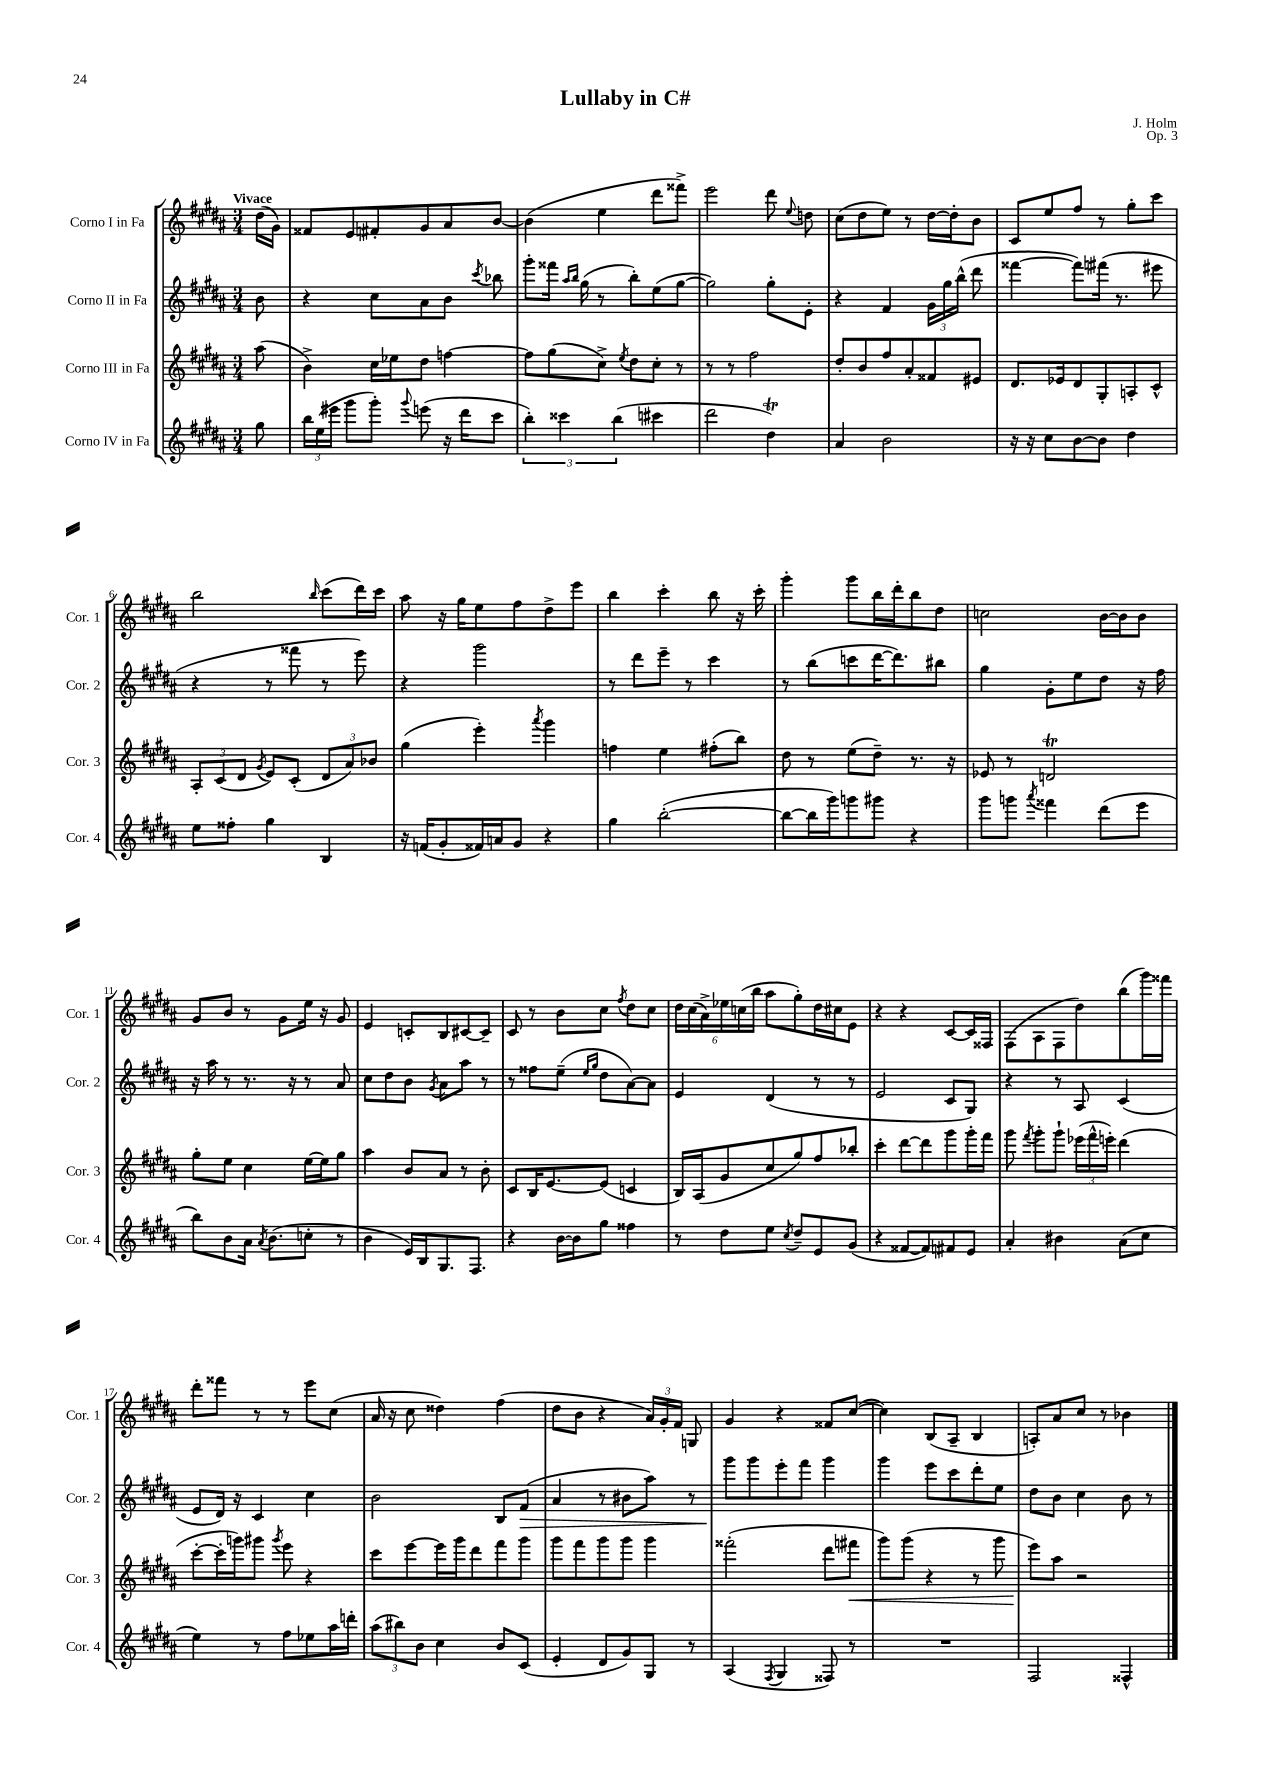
\header { title = "Lullaby in C#" composer = "J. Holm" opus = "Op. 3" }
<<
\new StaffGroup <<
\new Staff = "s0" \with { instrumentName = "Corno I in Fa" shortInstrumentName = "Cor. 1" } {
    \clef treble \key b \major \numericTimeSignature \time 3/4 \partial 8 \tempo "Vivace"
    \autoBeamOff dis''16[( gis'16]) |
    fisis'8[ e'8 fis'8-. gis'8 ais'8 b'8]~ |
    b'4( e''4 dis'''8[ fisis'''8]->) |
    e'''2 dis'''8 \appoggiatura { e''8 } d''8 |
    cis''8[( dis''8 e''8]) r8 dis''16[~ dis''16-. b'8] |
    cis'8[ e''8 fis''8] r8 gis''8[-. cis'''8] |
    b''2 \grace { b''16 } cis'''8[( dis'''16) cis'''16] |
    ais''8 r16 gis''16[ e''8 fis''8 dis''8-> e'''8] |
    b''4 cis'''4-. b''8 r16 cis'''16-. |
    gis'''4-. gis'''8[ b''16 dis'''16-. b''8 dis''8] |
    c''2 b'16[~ b'16 b'8] |
    gis'8[ b'8] r8 gis'8[ e''16] r16 gis'8 |
    e'4 c'8[-. b8 cis'8~ cis'8]-- |
    cis'8 r8 b'8[ cis''8] \acciaccatura { fis''8 } dis''8[ cis''8] |
    \tuplet 6/4 { dis''16[ cis''16( ais'16->) ees''16 c''16( b''16] } ais''8[ gis''8-.) dis''16 cis''16 e'8] |
    r4 r4 cis'8[~ cis'16 fisis16] |
    fis8[( ais8 fis8 dis''8) b''8( gis'''16) fisis'''16] |
    dis'''8[-. fisis'''8] r8 r8 e'''8[ cis''8]( |
    ais'16 r16 cis''8 disis''4) fis''4( |
    dis''8[ b'8] r4 \tuplet 3/2 { ais'16[) gis'16-. fis'16] } g8 |
    gis'4 r4 fisis'8[ cis''8]~( |
    cis''4) b8[( ais8]-- b4 |
    a8[-.) ais'8 cis''8] r8 bes'4 \bar "|." |
}
\new Staff = "s1" \with { instrumentName = "Corno II in Fa" shortInstrumentName = "Cor. 2" } {
    \clef treble \key b \major \numericTimeSignature \time 3/4 \partial 8
    \autoBeamOff b'8 |
    r4 cis''8[ ais'8 b'8] \acciaccatura { cis'''8 } bes''8 |
    gis'''8[-. fisis'''16] \grace { ais''16[ b''16] } gis''16( r8 b''8[-.) e''8( gis''8]~ |
    gis''2) gis''8[-. e'8]-. |
    r4 fis'4 \tuplet 3/2 { gis'16[ gis''16 b''16]-^( } dis'''8 |
    fisis'''4~ fisis'''8[) fis'''16]( r8. eis'''8 |
    r4 r8 fisis'''8 r8 e'''8) |
    r4 gis'''2 |
    r8 dis'''8[ e'''8]-- r8 cis'''4 |
    r8 b''8[( c'''8 dis'''16~ dis'''8.) bis''8] |
    gis''4 gis'8[-. e''8 dis''8] r16 fis''16 |
    r16 ais''16 r8 r8. r16 r8 ais'8 |
    cis''8[ dis''8 b'8] \acciaccatura { gis'8 } ais'8[ ais''8] r8 |
    r8 fisis''8[ e''8]--( \grace { e''16[ gis''16] } dis''8[ ais'8~) ais'8] |
    e'4 dis'4( r8 r8 |
    e'2 cis'8[ gis8]) |
    r4 r8 ais8 cis'4( |
    e'8[ dis'16]) r16 cis'4 cis''4 |
    b'2 b8[ fis'8]\>( |
    ais'4 r8 bis'8[ ais''8]) r8 |
    gis'''8[\! gis'''8 e'''8-. fis'''8] gis'''4 |
    gis'''4 e'''8[ cis'''8 dis'''8-. e''8] |
    dis''8[ b'8] cis''4 b'8 r8 \bar "|." |
}
\new Staff = "s2" \with { instrumentName = "Corno III in Fa" shortInstrumentName = "Cor. 3" } {
    \clef treble \key b \major \numericTimeSignature \time 3/4 \partial 8
    \autoBeamOff ais''8( |
    b'4->) cis''16[ ees''16 dis''8] f''4~ |
    f''8[ gis''8( cis''8]->) \acciaccatura { e''8 } dis''8[ cis''8]-. r8 |
    r8 r8 fis''2 |
    dis''8[-. b'8 fis''8 ais'8-. fisis'8 eis'8] |
    dis'8.[ ees'16 dis'8 gis8-. a8-. cis'8]-^ |
    \tuplet 3/2 { ais8[-. cis'8( dis'8] } \acciaccatura { gis'8 } e'8[) cis'8]-.( \tuplet 3/2 { dis'8[ ais'8) bes'8] } |
    gis''4( e'''4-.) \acciaccatura { ais'''8 } gis'''4 |
    f''4 e''4 fis''8[-.( b''8]) |
    dis''8 r8 e''8[( dis''8]--) r8. r16 |
    ees'8 r8 d'2\trill |
    gis''8[-. e''8] cis''4 e''16[~ e''16 gis''8] |
    ais''4 b'8[ ais'8] r8 b'8-. |
    cis'8[ b16 e'8.~ e'8]( c'4 |
    b16[) ais16( gis'8 cis''8 gis''8) fis''8 bes''8]-. |
    cis'''4-. dis'''8[~ dis'''8 gis'''8 gis'''16-. fis'''16] |
    gis'''8 \acciaccatura { fis'''8 } gis'''8[-. gis'''8]-! \tuplet 3/2 { ees'''16[( fis'''16-^ e'''16]-.) } dis'''4( |
    cis'''8[~-. cis'''16-. g'''16) gis'''8] \acciaccatura { gis'''8 } e'''8 r4 |
    cis'''8[ e'''8~ e'''16 gis'''16 dis'''8 fis'''8 gis'''8] |
    gis'''8[ fis'''8 gis'''8 gis'''8] gis'''4 |
    fisis'''2-.( dis'''8[ fis'''8]\< |
    gis'''8[) gis'''8]( r4 r8 gis'''8 |
    e'''8[\!) ais''8] r2 \bar "|." |
}
\new Staff = "s3" \with { instrumentName = "Corno IV in Fa" shortInstrumentName = "Cor. 4" } {
    \clef treble \key b \major \numericTimeSignature \time 3/4 \partial 8
    \autoBeamOff gis''8 |
    \tuplet 3/2 { b''16[ e''16( eis'''16] } gis'''8[ gis'''8]-.) \appoggiatura { gis'''8 } e'''8( r16 dis'''16[ cis'''8] |
    \tuplet 3/2 { b''4-.) cisis'''4 b''4( } cis'''4 |
    dis'''2 dis''4\trill) |
    ais'4 b'2 |
    r16 r16 cis''8[ b'8~ b'8] dis''4 |
    e''8[ fisis''8]-. gis''4 b4 |
    r16 f'16[( gis'8-. fisis'16) a'16 gis'8] r4 |
    gis''4 b''2~-.( |
    b''8[~ b''16 gis'''16) g'''8 gis'''8] r4 |
    gis'''8[ g'''8] \acciaccatura { ais'''8 } fisis'''4 dis'''8[( e'''8] |
    b''8[) b'8 ais'16] \acciaccatura { ais'8 } b'8.[( c''8]-. r8 |
    b'4 e'16[) b16 gis8. fis8.] |
    r4 b'16[~ b'16 gis''8] fisis''4 |
    r8 dis''8[ e''8] \acciaccatura { cis''8 } dis''8[-- e'8 gis'8]( |
    r4 fisis'8[~ fisis'8) fis'8 e'8] |
    ais'4-. bis'4 ais'8[( cis''8] |
    e''4) r8 fis''8[ ees''8 ais''16 d'''16]-. |
    \tuplet 3/2 { ais''8[( bis''8) b'8] } cis''4 b'8[ cis'8]( |
    e'4-. dis'8[ gis'8) gis8] r8 |
    ais4( \acciaccatura { fis8 } gis4 fisis8) r8 |
    R2. |
    fis2 fisis4-^ \bar "|." |
}
>>
>>
